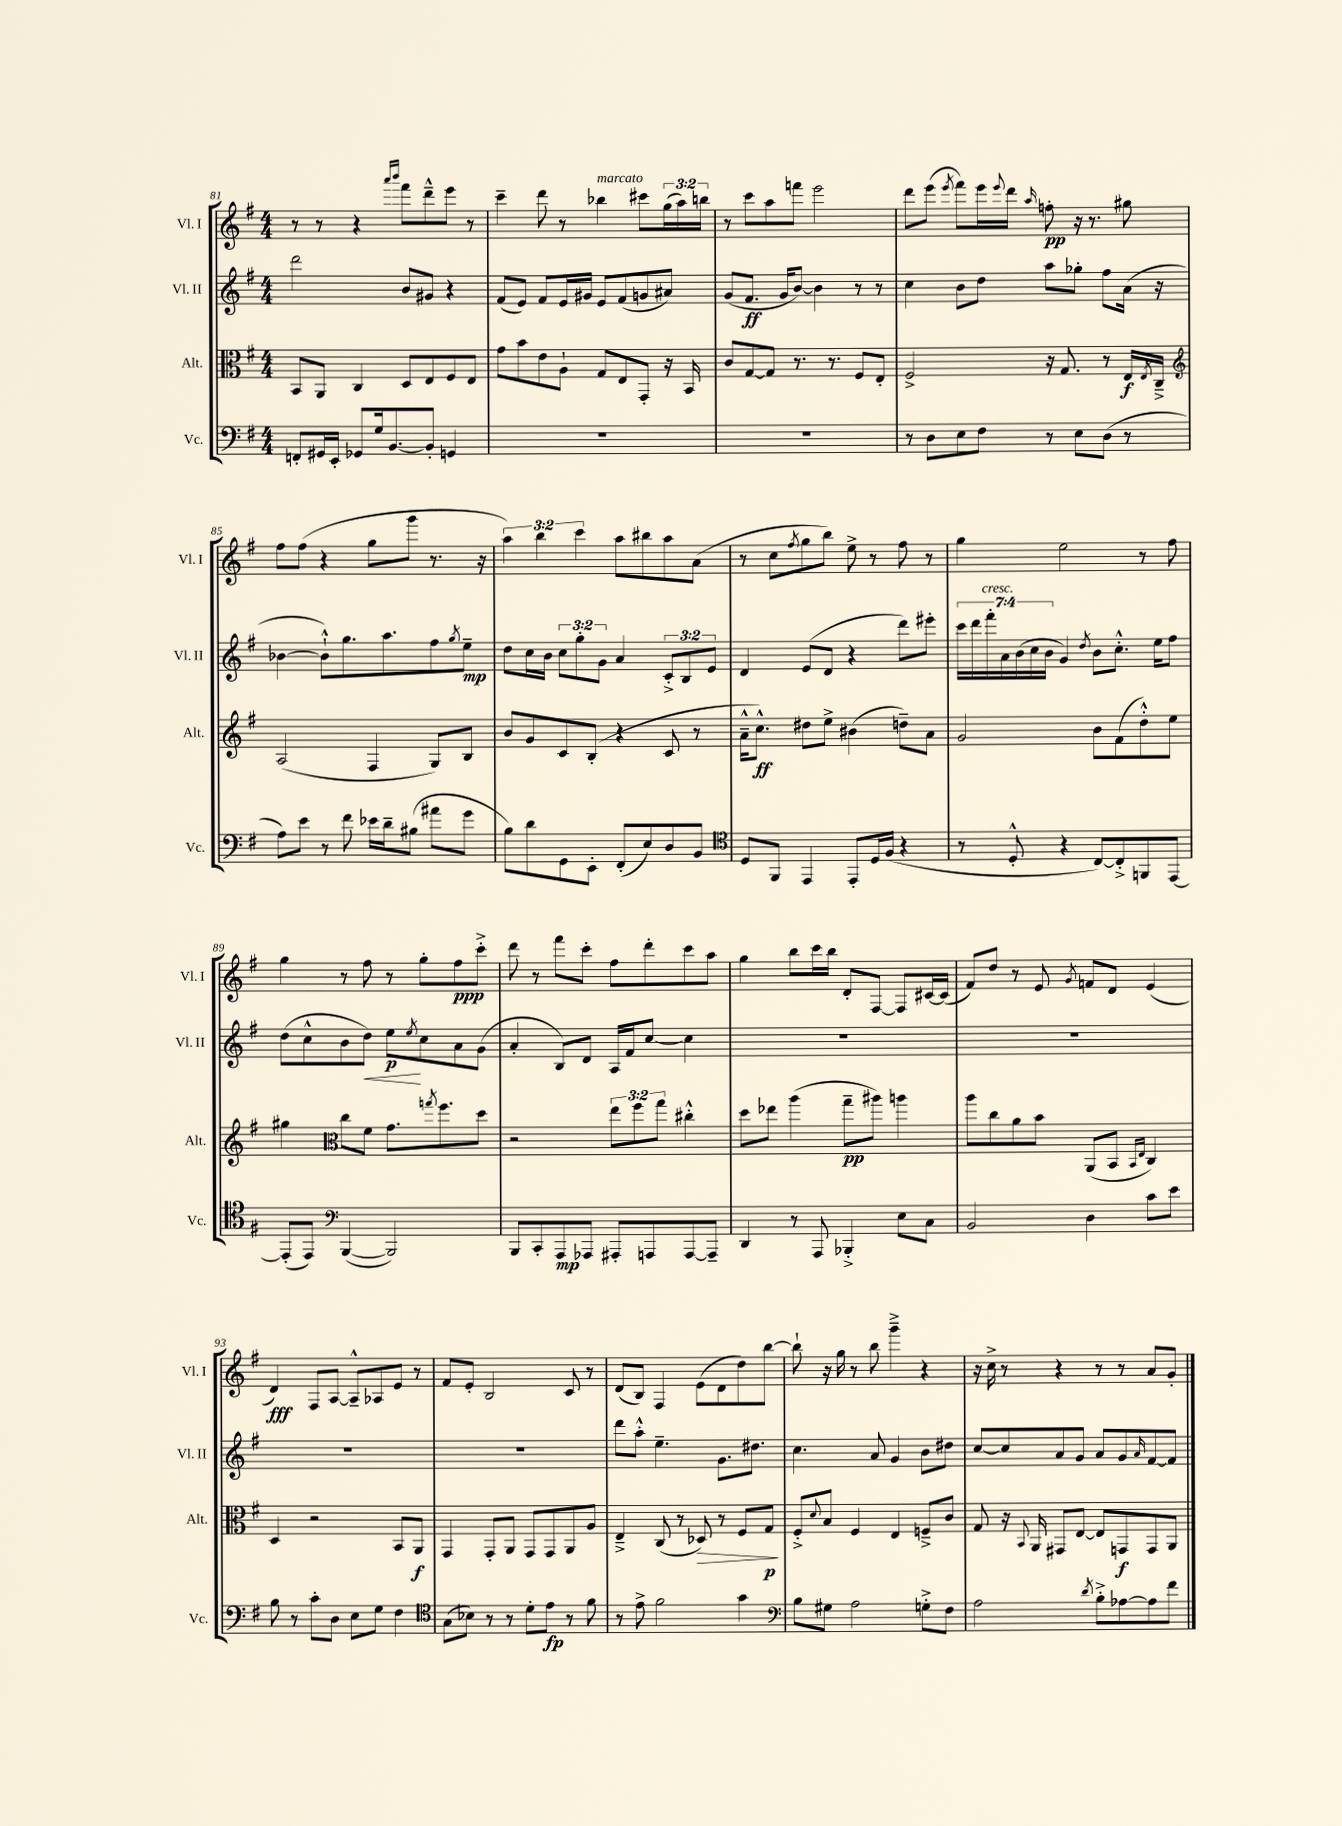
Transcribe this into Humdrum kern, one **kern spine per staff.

**kern	**dynam	**kern	**dynam	**kern	**dynam	**kern	**dynam
*part4	*part4	*part3	*part3	*part2	*part2	*part1	*part1
*staff4	*staff4	*staff3	*staff3	*staff2	*staff2	*staff1	*staff1
*I"Vc.	*	*I"Alt.	*	*I"Vl. II	*	*I"Vl. I	*
*I'Vc.	*	*I'Alt.	*	*I'Vl. II	*	*I'Vl. I	*
*clefF4	*	*clefC3	*	*clefG2	*	*clefG2	*
*k[f#]	*	*k[f#]	*	*k[f#]	*	*k[f#]	*
*M4/4	*	*M4/4	*	*M4/4	*	*M4/4	*
=81	=81	=81	=81	=81	=81	=81	=81
8FFn'/L	.	8BB/L	.	2ddd\	.	8r	.
16GG#X/L	.	8AA/J	.	.	.	8r	.
16EE'/JJ	.	.	.	.	.	.	.
8GG-X/L	.	4C/	.	.	.	4r	.
16G/k	.	.	.	.	.	.	.
[8.BB/	.	.	.	.	.	.	.
.	.	.	.	.	.	16qqaaa/LL	.
.	.	.	.	.	.	16qqbbb/JJ	.
.	.	8D/L	.	8b/L	.	8fff#\L	.
8BB'/J]	.	8E/	.	8g#X/J	.	8ddd~^^\	.
4GGn/	.	8F#/	.	4r	.	8eee\J	.
.	.	8E/J	.	.	.	8r	.
=82	=82	=82	=82	=82	=82	=82	=82
1r	.	8g\L	.	(8f#/L	.	4ccc~\	.
.	.	8b\	.	8e/J)	.	.	.
.	.	8e\	.	8f#/L	.	8ddd\	.
.	.	8A`\J	.	16e/L	.	8r	.
.	.	.	.	16g#X/JJ	.	.	.
!	!	!	!	!	!	!LO:TX:a:i:t=marcato	!
.	.	8G/L	.	8e/L	.	4bb-X\	.
.	.	8E/	.	(8f#/	.	.	.
.	.	8GG'/J	.	8gn/	.	8ccc#X\L	.
.	.	16r	.	8a#X/J)	.	(24gg\L	.
.	.	.	.	.	.	24aa\)	.
.	.	16BB/	.	.	.	.	.
.	.	.	.	.	.	24bbn\JJ	.
=83	=83	=83	=83	=83	=83	=83	=83
1r	.	8c/L	.	(8g/L	.	8r	.
.	.	[8G/	.	8.f#/J	ff	8ccc\L	.
.	.	8G/J]	.	.	.	8aa\	.
.	.	.	.	16g/KL	.	.	.
.	.	8.r	.	[8b/J)	.	8fffn\J	.
.	.	.	.	4b\]	.	2eee\	.
.	.	8.r	.	.	.	.	.
.	.	8F#/L	.	8r	.	.	.
.	.	8E'/J	.	8r	.	.	.
=84	=84	=84	=84	=84	=84	=84	=84
8r	.	2F#^/	.	4cc\	.	8ddd\L	.
8D\L	.	.	.	.	.	(8eee\J	.
.	.	.	.	.	.	8qeee/	.
8E\	.	.	.	8b\L	.	8fff#\L)	.
8F#\J	.	.	.	8dd\J	.	16eee\L	.
.	.	.	.	.	.	8qqeee/	.
.	.	.	.	.	.	16ddd\JJ	.
.	.	.	.	.	.	16qqaa/	.
8r	.	16r	.	8aa\L	.	8ffn'\	pp
.	.	8.G/	.	.	.	.	.
8E\L	.	.	.	8gg-X'\J	.	16r	.
.	.	.	.	.	.	8.r	.
(8D\J	.	8r	.	8ff#\L	.	.	.
8r	.	16E/LL	f	(16a\Jk	.	8gg#X\	.
.	.	8qE/	.	.	.	.	.
.	.	16C~^/JJ	.	16r	.	.	.
!!LO:LB:g=z
=85	=85	=85	=85	=85	=85	=85	=85
*	*	*clefG2	*	*	*	*	*
8A\L)	.	(2A/	.	[4b-X\	.	8ff#\L	.
8e\J	.	.	.	.	.	(8ff#\J	.
8r	.	.	.	8b-`^^\L])	.	4r	.
8f#\	.	.	.	8.gg\	.	.	.
16e-X\LL	.	4F#/	.	.	.	8gg\L	.
16d~\J	.	.	.	8.aa\	.	.	.
(8B#X\J	.	.	.	.	.	8ggg\J	.
8a#X\L	.	8G/L)	.	8ff#\	.	8.r	.
.	.	.	.	8qgg/	.	.	.
8g\J	.	8B/J	.	8ee~\J	mp	.	.
.	.	.	.	.	.	16r	.
=86	=86	=86	=86	=86	=86	=86	=86
8B\L)	.	8b/L	.	8dd\L	.	6aa\)	.
8d\	.	8g/	.	16cc\L	.	.	.
.	.	.	.	.	.	6bb\	.
.	.	.	.	16b\JJ	.	.	.
8GG\	.	8c/	.	12cc\L	.	.	.
.	.	.	.	12gg'\	.	6ccc\	.
8EE'\J	.	(8B'/J	.	.	.	.	.
.	.	.	.	12g\J	.	.	.
(8FF#'/L	.	4r	.	4a/	.	8aa\L	.
8E/)	.	.	.	.	.	8bb#X\	.
8D/	.	8c/	.	12c'^/L	.	8aa\	.
.	.	.	.	12B/	.	.	.
8BB/J	.	8r	.	.	.	(8a\J	.
.	.	.	.	12e/J	.	.	.
=87	=87	=87	=87	=87	=87	=87	=87
*clefC4	*	*	*	*	*	*	*
8D/L	.	16a~^^\KL	.	4d/	.	8r	.
.	.	8.cc^^\J)	ff	.	.	.	.
8FF#/J	.	.	.	.	.	8cc\L	.
.	.	.	.	.	.	8qff#/	.
4EE/	.	8dd#X\L	.	(8e/L	.	8gg\	.
.	.	8ee^\J	.	8d/J	.	8bb\J)	.
8EE'/L	.	(4b#X\	.	4r	.	8ee^\	.
16D/L	.	.	.	.	.	8r	.
(16F#/JJ	.	.	.	.	.	.	.
4r	.	8ddn~\L)	.	8ddd\L)	.	8ff#\	.
.	.	8a\J	.	8eee#X'\J	.	8r	.
=88	=88	=88	=88	=88	=88	=88	=88
8r	.	2g/	.	28ccc\LL	.	4gg\	.
.	.	.	.	28ddd\	.	.	.
!	!	!	!	!LO:TX:a:i:t=cresc.	!	!	!
.	.	.	.	28fff#'\	.	.	.
.	.	.	.	28a\	.	.	.
8D'^^/	.	.	.	.	.	.	.
.	.	.	.	(28b\	.	.	.
.	.	.	.	28cc\	.	.	.
.	.	.	.	28b\JJ	.	.	.
4r	.	.	.	4g/)	.	2ee\	.
.	.	.	.	8qdd/	.	.	.
[8C/L)	.	8b\L	.	8b\L	.	.	.
8C'^/]	.	(8f#\	.	8.cc'^^\J	.	.	.
8FFn/	.	8dd'^^\)	.	.	.	8r	.
.	.	.	.	16ee\KL	.	.	.
[8EE/J	.	8ee\J	.	8ff#\J	.	8ff#\	.
!!LO:LB:g=z
=89	=89	=89	=89	=89	=89	=89	=89
(8EE'/L]	.	4gg#X\	.	(8dd\L	.	4gg\	.
8EE/J)	.	.	.	8cc^^\	.	.	.
*clefF4	*	*clefC3	*	*	*	*	*
([4BBB/	.	8cc\L	.	8b\	.	8r	.
!	!	!	!	!	!LO:HP:b	!	!
.	.	8f#\J	.	8dd\J)	<	8ff#\	.
2BBB/])	.	8.g\L	.	8ee\L	p	8r	.
.	.	.	.	8qee/	.	.	.
.	.	.	.	8cc\	[	8gg'\L	.
.	.	8qggn/	.	.	.	.	.
.	.	8.ff#\	.	.	.	.	.
.	.	.	.	8a\	.	8ff#\	ppp
.	.	8dd\J	.	(8g\J	.	8ccc'^\J	.
=90	=90	=90	=90	=90	=90	=90	=90
8BBB/L	.	2r	.	4a'/	.	8ddd\	.
8CC'/	.	.	.	.	.	8r	.
8AAA/	mp	.	.	8B/L)	.	8fff#\L	.
8AAA-X/J	.	.	.	8d/J	.	8ccc'\J	.
8AAA#X'/L	.	12ee\L	.	16A/LL	.	8ff#\L	.
.	.	.	.	16f#/J	.	.	.
.	.	12ff#\	.	.	.	.	.
8AAAn/	.	.	.	[8cc/J	.	8ddd'\	.
.	.	12gg\J	.	.	.	.	.
[8AAA/	.	4cc#X'^^\	.	4cc\]	.	8ccc\	.
8AAA~/J]	.	.	.	.	.	8aa\J	.
=91	=91	=91	=91	=91	=91	=91	=91
4DD/	.	8dd\L	.	1r	.	4gg\	.
.	.	8ee-X\J	.	.	.	.	.
8r	.	(4aa\	.	.	.	8bb\L	.
8AAA/	.	.	.	.	.	16ccc\L	.
.	.	.	.	.	.	16bb\JJ	.
4BBB-X'^/	.	8gg~\L	pp	.	.	8d'/L	.
.	.	8aa#X\J)	.	.	.	[8F#/J	.
8E\L	.	4aan\	.	.	.	8F#/L]	.
8C\J	.	.	.	.	.	[16c#X/L	.
.	.	.	.	.	.	(16c#/JJ]	.
=92	=92	=92	=92	=92	=92	=92	=92
2BB/	.	8aa\L	.	1r	.	8f#/L)	.
.	.	8cc\	.	.	.	8dd/J	.
.	.	8a\	.	.	.	8r	.
.	.	8b\J	.	.	.	8e/	.
.	.	.	.	.	.	8qg/	.
4D\	.	(8AA/L	.	.	.	8fn/L	.
.	.	8BB/J	.	.	.	8d/J	.
.	.	16qqBB/LL	.	.	.	.	.
.	.	16qqE/JJ	.	.	.	.	.
8c\L	.	4C/)	.	.	.	(4e/	.
8e\J	.	.	.	.	.	.	.
!!LO:LB:g=z
=93	=93	=93	=93	=93	=93	=93	=93
8B\	.	4D/	.	1r	.	4d/)	fff
8r	.	.	.	.	.	.	.
8c'\L	.	2r	.	.	.	8F#/L	.
8D\J	.	.	.	.	.	[8A/J	.
8E\L	.	.	.	.	.	8A~^^/L]	.
8G\J	.	.	.	.	.	8A-X/	.
4F#\	.	8BB/L	.	.	.	8e/J	.
.	.	8AA/J	f	.	.	8r	.
=94	=94	=94	=94	=94	=94	=94	=94
*clefC4	*	*	*	*	*	*	*
(8G\L	.	4GG/	.	1r	.	8f#/L	.
8B-X\J)	.	.	.	.	.	8e'/J	.
8r	.	8GG'/L	.	.	.	2B/	.
8r	.	8AA/J	.	.	.	.	.
8d'\L	.	8GG/L	.	.	.	.	.
8e\J	fp	8GG/	.	.	.	.	.
8r	.	8AA/	.	.	.	8c/	.
8f#\	.	8A/J	.	.	.	8r	.
=95	=95	=95	=95	=95	=95	=95	=95
8r	.	4E~^/	.	8ddd\L	.	(8d/L	.
8e^\	.	.	.	8aa'^^\J	.	8B/J)	.
2f#\	.	(8C/	.	4.ee~\	.	4F#/	.
.	.	8r	.	.	.	.	.
!	!	!	!LO:HP:b	!	!	!	!
.	.	8D-X/)	>	.	.	(8e\L	.
.	.	8r	.	8.g\L	.	8d\	.
4g\	.	8F#/L	.	.	.	8dd\)	.
.	.	.	.	8.dd#X\J	.	.	.
.	.	8G/J	p	.	.	[8bb\J	.
.	.	.	]	.	.	.	.
=96	=96	=96	=96	=96	=96	=96	=96
*clefF4	*	*	*	*	*	*	*
8B\L	.	8F#'^/L	.	4.cc\	.	8bb`\]	.
.	.	8qqd/	.	.	.	.	.
8G#X\J	.	8B/J	.	.	.	16r	.
.	.	.	.	.	.	16gg\	.
2A\	.	4F#/	.	.	.	8r	.
.	.	.	.	8a/	.	8bb\	.
.	.	4E/	.	4g/	.	4ggg~^\	.
8Gn'^\L	.	8Fn~^/L	.	8b\L	.	4r	.
8F#\J	.	8c/J	.	8dd#X\J	.	.	.
=97	=97	=97	=97	=97	=97	=97	=97
2A\	.	8G/	.	[8cc/L	.	16r	.
.	.	.	.	.	.	16cc^\	.
.	.	16r	.	8cc/]	.	8r	.
.	.	8qqBB/	.	.	.	.	.
.	.	16AA/	.	.	.	.	.
.	.	8GG#X/L	.	8a/	.	4r	.
.	.	[8E/J	.	8g/J	.	.	.
8qd/	.	.	.	.	.	.	.
8B'^\L	.	8E/L]	.	8a/L	.	8r	.
[8A-X\	.	8GGn/	f	8g/	.	8r	.
.	.	.	.	16qqa/	.	.	.
8A-\]	.	8GG/	.	[8f#/	.	8a/L	.
8f#\J	.	8AA/J	.	8f#/J]	.	8g'/J	.
==	==	==	==	==	==	==	==
*-	*-	*-	*-	*-	*-	*-	*-
